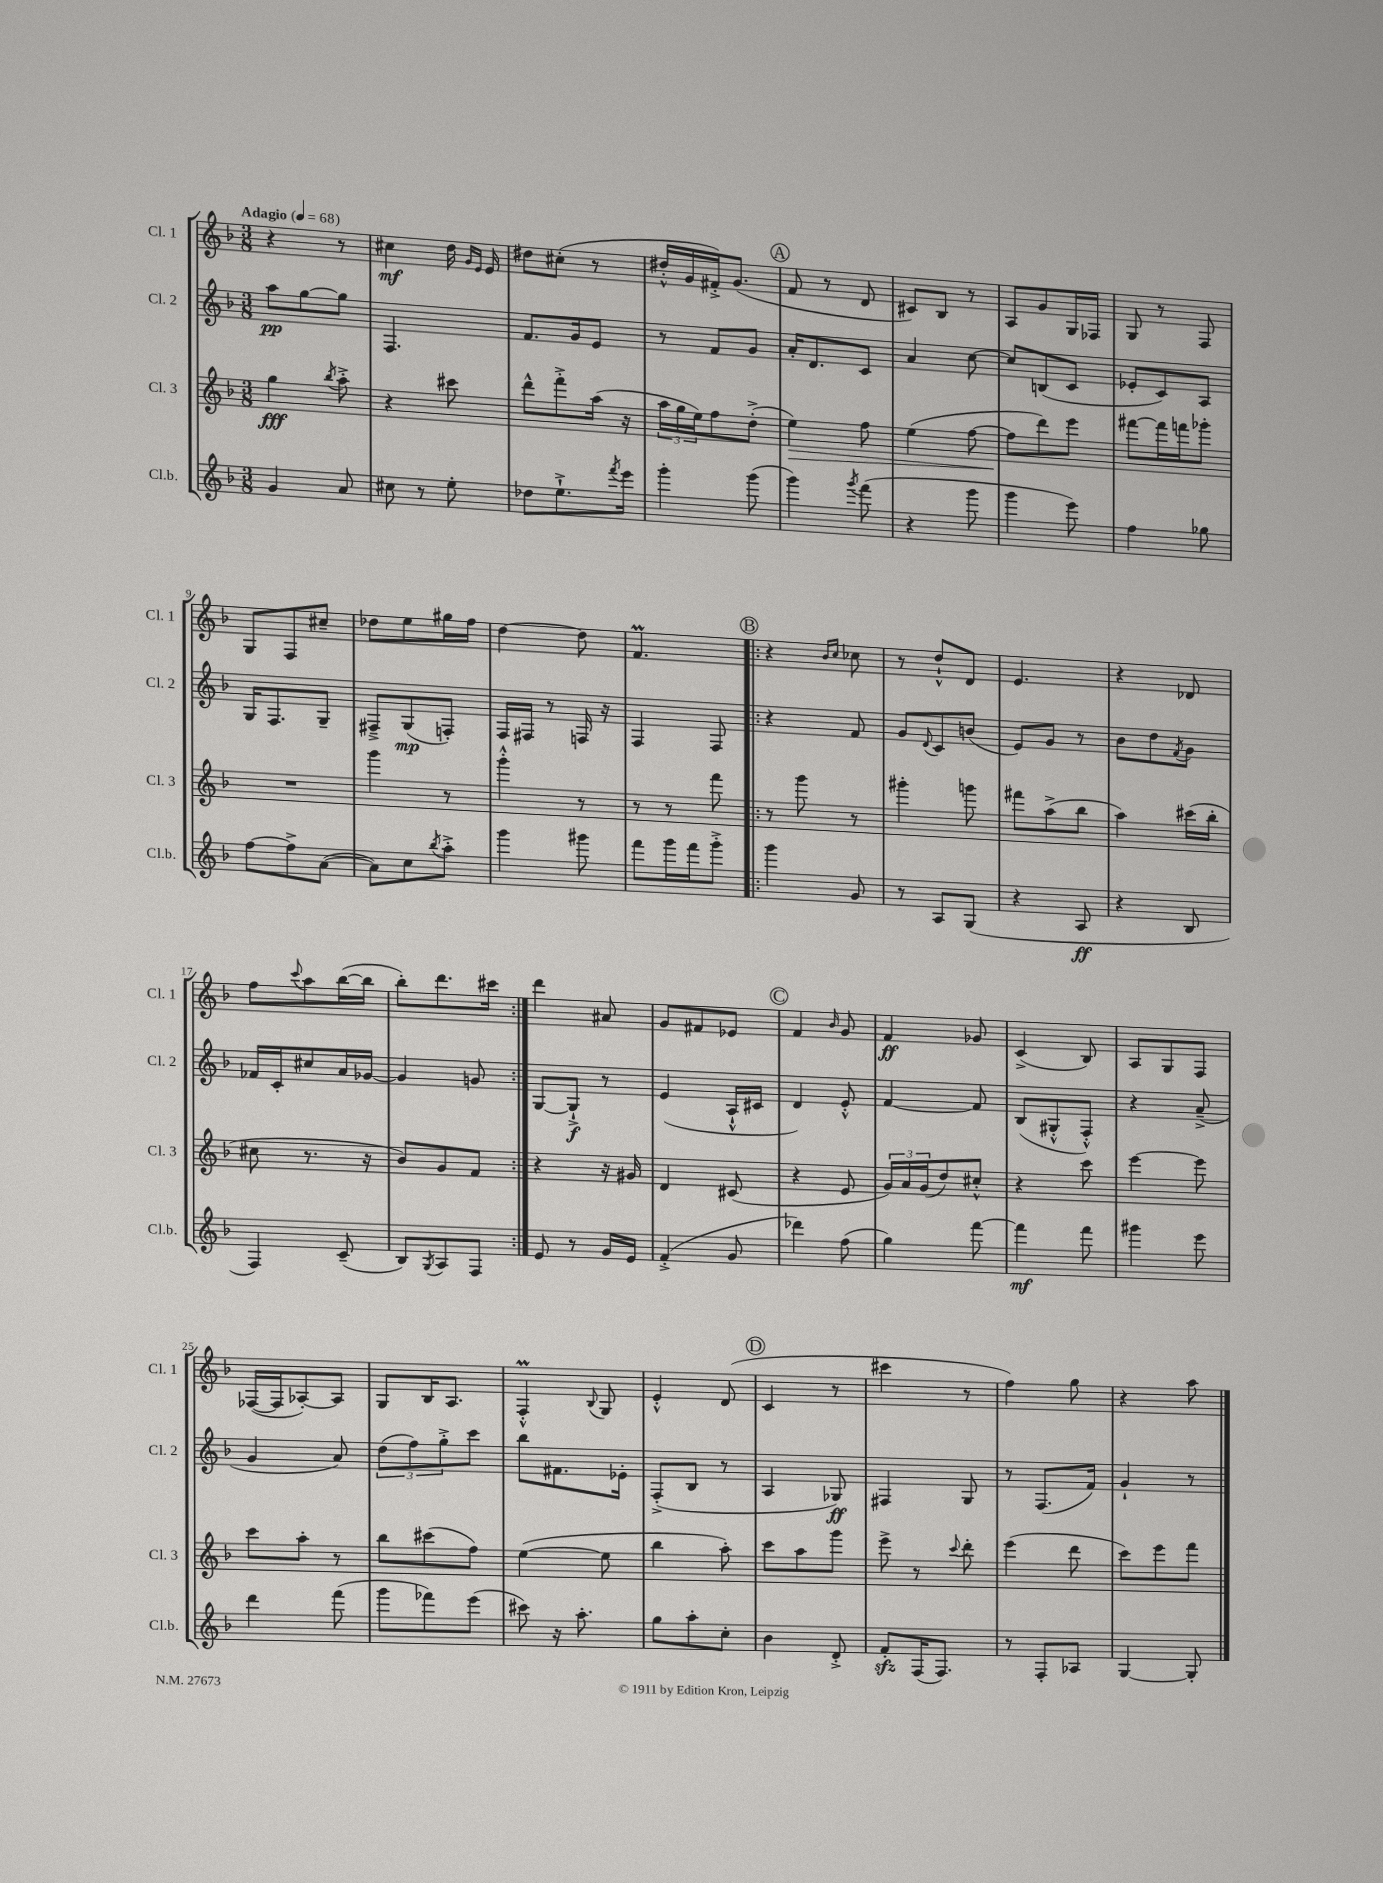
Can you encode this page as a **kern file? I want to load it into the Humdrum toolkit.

**kern	**kern	**kern	**kern
*staff4	*staff3	*staff2	*staff1
*clefG2	*clefG2	*clefG2	*clefG2
*k[b-]	*k[b-]	*k[b-]	*k[b-]
*M3/8	*M3/8	*M3/8	*M3/8
*MM68	*MM68	*MM68	*MM68
4g/	4gg\	8aa\L	4r
.	.	[8gg\	.
.	8qbb-/	.	.
8a/	8aa'^\	8gg\]J	8r
=	=	=	=
8cc#\	4r	4.F/	4cc#\
8r	.	.	.
8ee'\	8ccc#\	.	16dd\
.	.	.	16qqg/LL
.	.	.	16qqe/JJ
.	.	.	16e/
=	=	=	=
8dd-\L	8ddd^^\L	8.f/L	8dd#\L
8.ee`^\	8fff'^\	.	(8cc#'\J
.	.	16g/k	.
.	(16aa\Jk	8e/J	8r
8qfff/	.	.	.
16eee\Jk	16r	.	.
=	=	=	=
4ggg'\	24aa\LL	8r	16dd#'^^/LL
.	24gg\	.	.
.	.	.	16g/
.	24ee\J)	.	.
.	8ff\	8f/L	16f#'^/J)
.	.	.	(8.g/J
(8ggg\	(8dd'^\J	8g/J	.
=	=	=	=
4ggg\)	4ee\)	16a'/LK	8f/
.	.	8.d/	.
.	.	.	8r
8qggg/	.	.	.
(8fff\	8ff\	8c/J	8d/
=	=	=	=
4r	(4ee\	4a/	8c#/L)
.	.	.	8B-/J
8ggg\	[8ff\	[8cc\	8r
=	=	=	=
4ggg\	8ff\]L	8cc/]L	8A/L
.	8ddd\)	(8B/	8g/
8eee\)	8eee\J	8c/J	16G/L
.	.	.	16F-/JJ
=	=	=	=
4ff\	[8fff#\L	8e-'/L	8G/
.	16fff#\]L	8c/)	8r
.	16fff\J	.	.
8gg-\	8ggg-'\J	8A/J	8F/
=	=	=	=
[8ff\L	4.r	16G/LK	8G/L
.	.	8.F/	.
8ff^\]	.	.	8F/
([8a\J	.	8G~/J	8cc#~/J
=	=	=	=
8a\]L)	4ggg\	8F#~^/L	8dd-\L
8cc\	.	(8G/	8ee\
8qbb-/	.	.	.
8aa'^\J	8r	8F'/J)	16gg#\L
.	.	.	16ff\JJ
=	=	=	=
4ggg\	4ggg'^^\	16F/LL	[4dd\
.	.	16F#/JJ	.
.	.	8r	.
8ggg#\	8r	16F/	8dd\]
.	.	16r	.
=	=	=	=
8fff\L	8r	4F/	4.f/
16ggg\L	8r	.	.
16fff\J	.	.	.
8ggg'^\J	8fff\	8F/	.
=!|:	=!|:	=!|:	=!|:
4ggg\	8r	4r	4r
.	8ggg\	.	.
.	.	.	16qqb-/LL
.	.	.	16qqcc/JJ
8g/	8r	8f/	8cc-\
=	=	=	=
8r	4ggg#'\	8g/L	8r
.	.	8qqd/	.
8A/L	.	8c/	8dd`^^/L
(8G/J	8ggg\	(8b/J	8d/J
=	=	=	=
4r	8fff#\L	8e/L)	4.e/
.	(8aa^\	8g/J	.
8A/	8bb-\J	8r	.
=	=	=	=
4r	4aa\)	8b-\L	4r
.	.	8dd\	.
.	.	8qf/	.
8B-/	(16ccc#\LL	8g\J	8d-/
.	16bb-'\JJ	.	.
=	=	=	=
4F/)	8cc#\	16f-/LL	8ff\L
.	.	16c'/J	.
.	.	.	8qqccc/
.	8.r	8cc#/	8aa\
(8c~/	.	16a/L	([16bb-\L
.	16r	[16g-/JJ	16bb-\]JJ
=	=	=	=
8B-/L)	8b-/L)	4g-/]	8bb-'\L)
8qG/	.	.	.
8A/	8g/	.	8.ddd\
8F/J	8f/J	8g/	.
.	.	.	16ccc#\Jk
=:|!	=:|!	=:|!	=:|!
8e/	4r	[8G/L	4ddd\
8r	.	8G`^/]J	.
16g/LL	16r	8r	8a#/
16e/JJ	16g#/	.	.
=	=	=	=
(4f'^/	4d/	(4e/	8g/L
.	.	.	8f#/
8g/	(8c#/	16A`^^/LL	8e-/J
.	.	16c#/JJ	.
=	=	=	=
4ddd-\)	4r	4d/)	4f/
.	.	.	16qqb-/
(8ff\	8e/	8e'^^/	8g/
=	=	=	=
4gg\)	24g/LL)	[4f/	4f/
.	24a/	.	.
.	(24g/J	.	.
.	8dd/)	.	.
[8fff\	8cc#'^^/J	8f/]	8g-/
=	=	=	=
4fff\]	4r	(8B-/L	(4c^/
.	.	8G#'^^/	.
8fff\	8ccc\	8F'^^/J)	8B-/)
=	=	=	=
4ggg#\	[4eee\	4r	8A/L
.	.	.	8G/
8eee\	8eee\]	(8a~^/	8F/J
=	=	=	=
4ddd\	8ccc\L	4g/	([16F-/LL
.	.	.	16F-/]J
.	8aa'\J	.	[8A-'/)
(8fff\	8r	8a/)	8A-/]J
=	=	=	=
8ggg\L	8bb-\L	(12dd\L	8G/L
.	.	12ff\)	.
8fff-\)	(8ccc#\	.	16B-/K
.	.	12gg'^\	.
.	.	.	8.A/J
(8eee\J	8ff\J)	8ccc\J	.
=	=	=	=
8ccc#\)	([4ee\	8bb-\L	4F'^^/
16r	.	8.f#\	.
8.aa'\	.	.	.
.	.	.	8qqB-/
.	8ee\]	.	8G/
.	.	16e-'\Jk	.
=	=	=	=
8gg\L	4bb-\	(8F'^/L	4e'^^/
8aa'\	.	8B-/J	.
8cc'\J	8aa'\)	8r	(8d/
=	=	=	=
4b-\	8ccc\L	4A/	4c/
.	8aa\	.	.
8d'^/	8ggg\J	8G-/)	8r
=	=	=	=
8f'/L	8eee^\	4F#/	4ccc#\
(16F/K	8r	.	.
8.F/J)	.	.	.
.	8qqccc/	.	.
.	8ddd'\	8G/	8r
=	=	=	=
8r	(4eee\	8r	4ff\)
8F'/L	.	(8.F/L	.
8A-/J	8ddd\	.	8gg\
.	.	16f/Jk)	.
=	=	=	=
[4G/	8ccc\L)	4g`/	4r
.	8eee\	.	.
8G'/]	8fff\J	8r	8aa\
==	==	==	==
*-	*-	*-	*-
